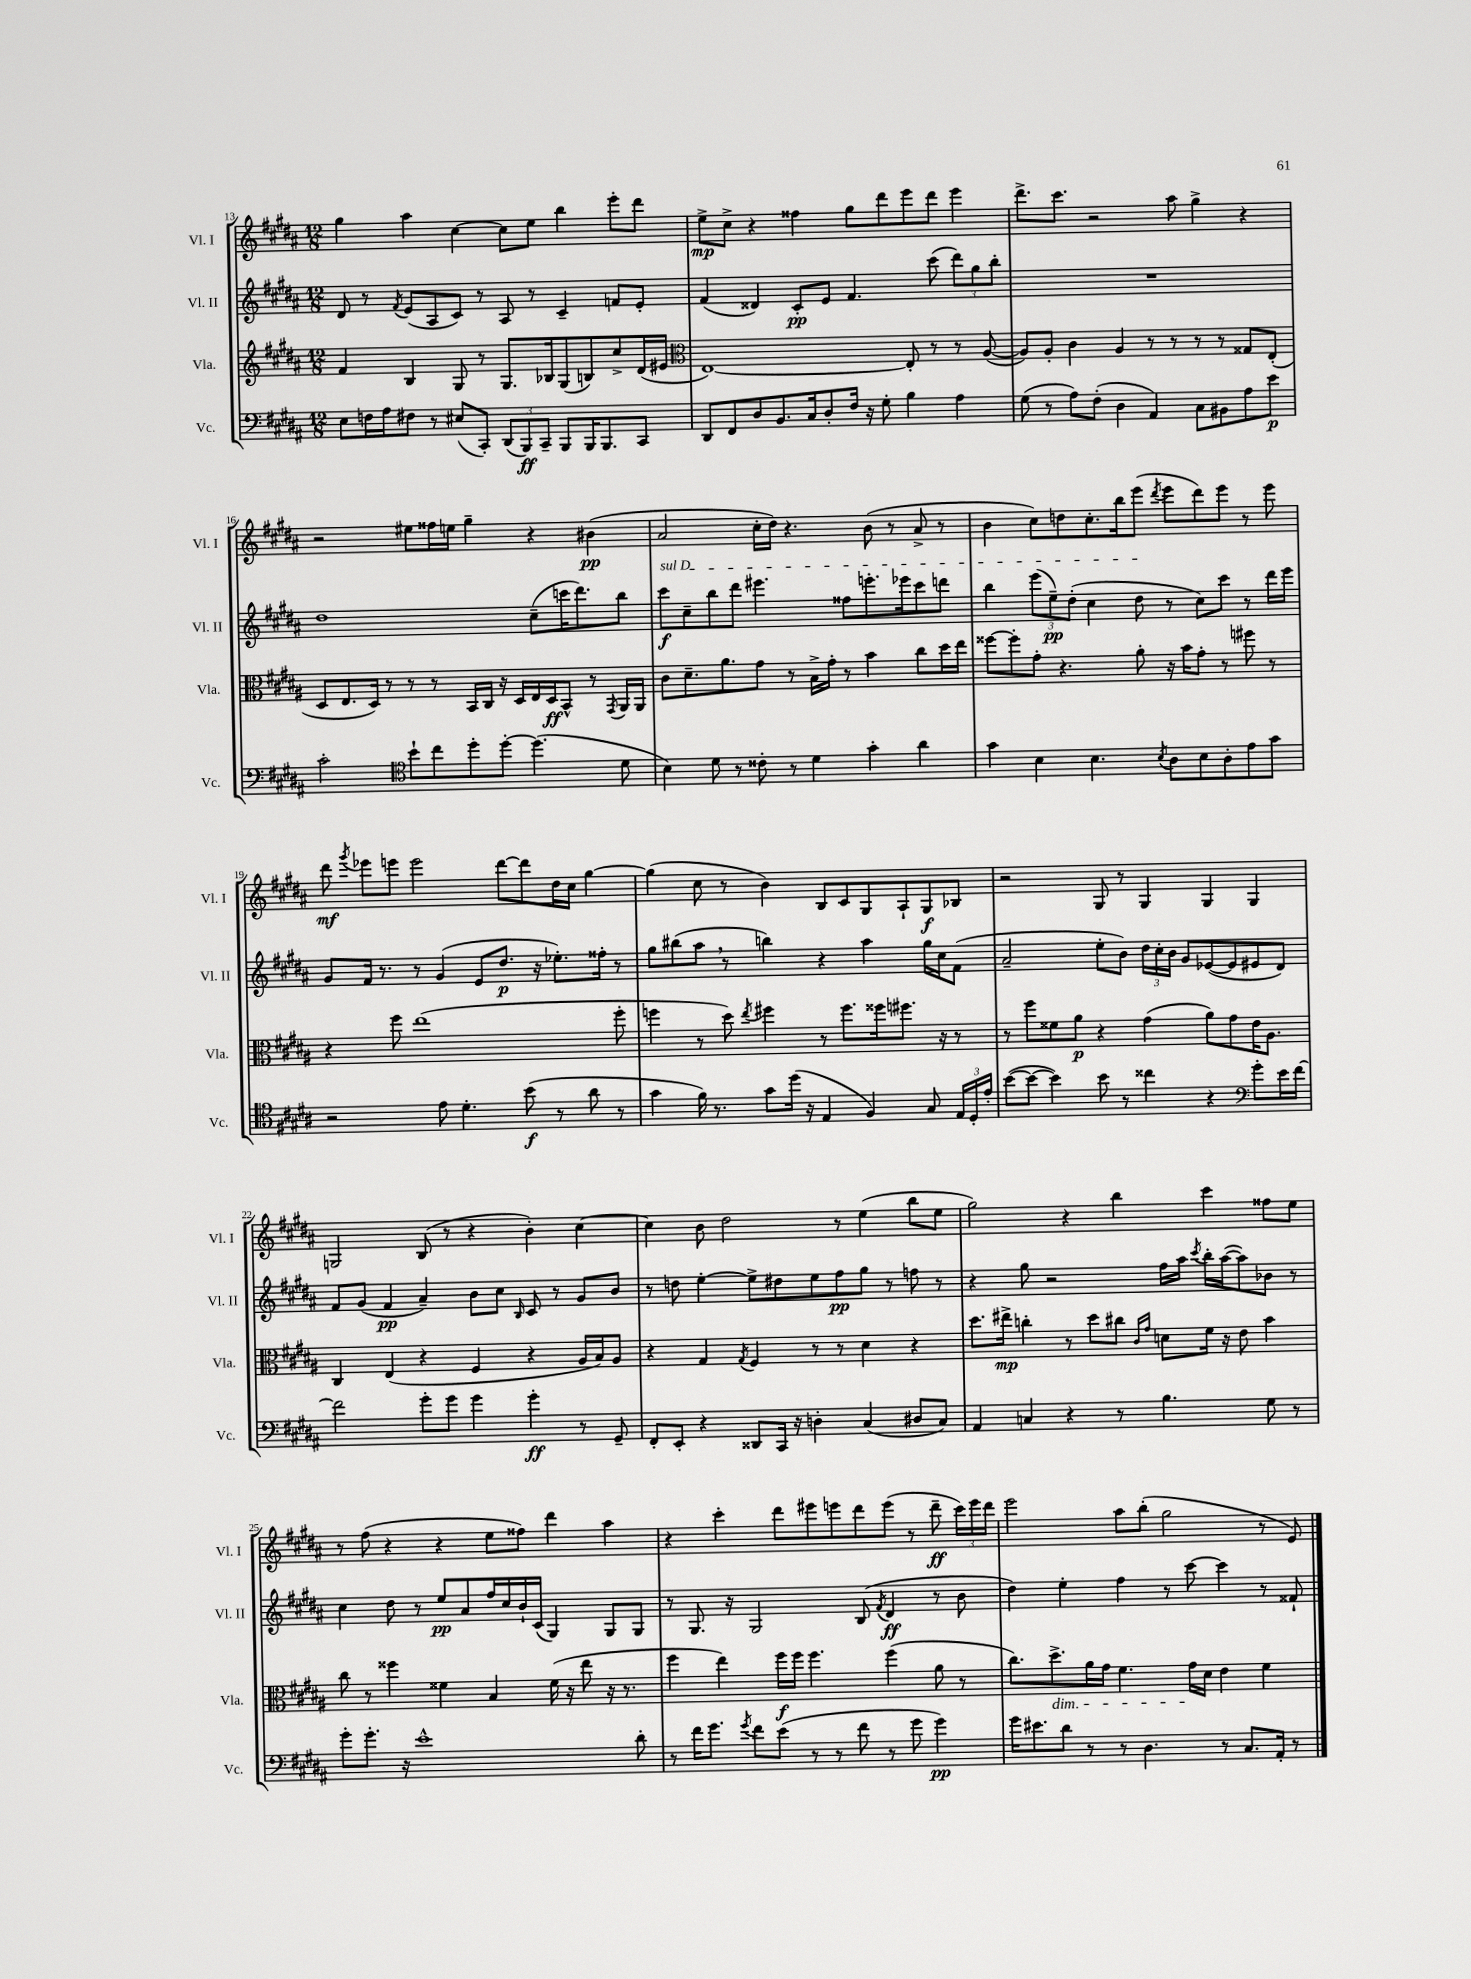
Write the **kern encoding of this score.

**kern	**dynam	**kern	**dynam	**kern	**dynam	**kern	**dynam
*part4	*part4	*part3	*part3	*part2	*part2	*part1	*part1
*staff4	*staff4	*staff3	*staff3	*staff2	*staff2	*staff1	*staff1
*I"Vc.	*	*I"Vla.	*	*I"Vl. II	*	*I"Vl. I	*
*I'Vc.	*	*I'Vla.	*	*I'Vl. II	*	*I'Vl. I	*
*clefF4	*	*clefG2	*	*clefG2	*	*clefG2	*
*k[f#c#g#d#a#]	*	*k[f#c#g#d#a#]	*	*k[f#c#g#d#a#]	*	*k[f#c#g#d#a#]	*
*M12/8	*	*M12/8	*	*M12/8	*	*M12/8	*
=13	=13	=13	=13	=13	=13	=13	=13
8E\L	.	4f#/	.	8d#/	.	4gg#\	.
16Fn\L	.	.	.	8r	.	.	.
16A#\J	.	.	.	.	.	.	.
.	.	.	.	8qf#/	.	.	.
8F#X\J	.	4B/	.	(8e/L	.	4aa#\	.
8r	.	.	.	8A#/	.	.	.
(8E#X/L	.	8G#/	.	8c#/J)	.	[4cc#\	.
8CC#'/J)	.	8r	.	8r	.	.	.
(12DD#/L	.	8.G#/L	.	8A#/	.	8cc#\L]	.
12BBB/)	ff	.	.	.	.	.	.
.	.	.	.	8r	.	8ee\J	.
12CC#~/J	.	.	.	.	.	.	.
.	.	16B-X/k	.	.	.	.	.
8BBB/L	.	(8G#/	.	4c#~/	.	4bb\	.
16BBB/K	.	8Bn/)	.	.	.	.	.
8.BBB/	.	.	.	.	.	.	.
.	.	8cc#^/	.	8fn/L	.	8eee'\L	.
8CC#/J	.	(16d#/L	.	8e'/J	.	8ddd#\J	.
.	.	16e#X/JJ	.	.	.	.	.
=14	=14	=14	=14	=14	=14	=14	=14
*	*	*clefC3	*	*	*	*	*
8DD#/L	.	[1E)	.	(4f#/	.	8ee^\L	mp
8FF#/	.	.	.	.	.	8cc#^\J	.
8D#/	.	.	.	4d##X/)	.	4r	.
8.BB/	.	.	.	.	.	.	.
.	.	.	.	8c#'/L	pp	4ff##X\	.
16C#/k	.	.	.	.	.	.	.
8D#'/	.	.	.	8e/J	.	.	.
16F#/Jk	.	.	.	4.f#/	.	8gg#\L	.
16r	.	.	.	.	.	.	.
8G#'\	.	.	.	.	.	8ddd#\	.
4B\	.	8E'/]	.	.	.	8eee\	.
.	.	8r	.	(8ccc#\	.	8ddd#\J	.
4A#\	.	8r	.	12ddd#\L)	.	4eee\	.
.	.	.	.	12gg#\	.	.	.
.	.	([8A#/	.	.	.	.	.
.	.	.	.	12bb'\J	.	.	.
=15	=15	=15	=15	=15	=15	=15	=15
(8G#\	.	8A#/L])	.	1.r	.	8.ddd#^\L	.
8r	.	8A#'/J	.	.	.	.	.
.	.	.	.	.	.	8.ccc#\J	.
8A#\L)	.	4c#\	.	.	.	.	.
(8F#'\J	.	.	.	.	.	2r	.
4D#\	.	4A#/	.	.	.	.	.
4AA#/)	.	8r	.	.	.	.	.
.	.	8r	.	.	.	8aa#\	.
8C#\L	.	8r	.	.	.	4gg#^\	.
8BB#X\	.	8r	.	.	.	.	.
8A#\	.	8G##X/L	.	.	.	4r	.
8e\J	p	(8E'/J	.	.	.	.	.
!!LO:LB:g=z
=16	=16	=16	=16	=16	=16	=16	=16
2c#'\	.	8D#/L	.	1dd#	.	2r	.
.	.	8.E/	.	.	.	.	.
.	.	16D#/Jk)	.	.	.	.	.
.	.	8r	.	.	.	.	.
*clefC4	*	*	*	*	*	*	*
8b`\L	.	8r	.	.	.	8ee#X\L	.
8cc#\	.	8r	.	.	.	16ff##X\L	.
.	.	.	.	.	.	16een\JJ	.
8dd#'\	.	16BB/LL	.	.	.	4gg#~\	.
.	.	16C#/JJ	.	.	.	.	.
[8dd#'\J	.	16r	.	.	.	.	.
.	.	16D#/LL	.	.	.	.	.
(4.dd#\]	.	16E/	.	(8cc#~\L	.	4r	.
.	.	16D#/J	ff	.	.	.	.
.	.	8BB^^/J	.	16cccn\K	.	.	.
.	.	.	.	8.ddd#\)	.	.	.
.	.	8r	.	.	.	(4b#X\	pp
.	.	8qGG#/	.	.	.	.	.
8d#\	.	16AA#/LL	.	8bb\J	.	.	.
.	.	16AA#/JJ	.	.	.	.	.
=17	=17	=17	=17	=17	=17	=17	=17
!	!	!	!	!LO:TX:a:i:t=sul D	!	!	!
4B\)	.	8c#\L	.	8ccc#\L	f	2a#/	.
.	.	8.d#~\	.	8cc#~\	.	.	.
8d#\	.	.	.	8bb\	.	.	.
.	.	8.a#\	.	.	.	.	.
8r	.	.	.	8ddd#\J	.	.	.
8c##X'\	.	8g#\J	.	4.eee#X\	.	16cc#'\LL	.
.	.	.	.	.	.	16dd#\JJ)	.
8r	.	8r	.	.	.	4.r	.
4d#\	.	16B^\LL	.	.	.	.	.
.	.	16g#'\JJ	.	.	.	.	.
.	.	8r	.	8ff##X\L	.	.	.
4g#'\	.	4b\	.	8.eeen'\	.	(8b\	.
.	.	.	.	.	.	8r	.
.	.	.	.	16eee-X\k	.	.	.
4a#\	.	8cc#\L	.	8ccc#\	.	8a#^/	.
.	.	16dd#\L	.	8dddn\J	.	8r	.
.	.	16ee\JJ	.	.	.	.	.
=18	=18	=18	=18	=18	=18	=18	=18
4g#\	.	[8ff##X\L	.	4bb\	.	4b\	.
.	.	8ff##'\]	.	.	.	.	.
4B\	.	8g#'\J	.	(12eee\L	.	8cc#\L)	.
.	.	.	.	12ee~\)	pp	.	.
.	.	4.r	.	.	.	8ddn\	.
.	.	.	.	(12dd#'\J	.	.	.
4.B\	.	.	.	4cc#\	.	8.cc#'\	.
.	.	.	.	.	.	16bb\k	.
.	.	8a#'\	.	8dd#\	.	(8eee\J	.
8qB/	.	.	.	.	.	8qddd#/	.
8A#\L	.	16r	.	8r	.	8eee\L	.
.	.	16b\KL	.	.	.	.	.
8B\	.	8g#'\J	.	8cc#\L)	.	8ddd#\)	.
8A#'\	.	8r	.	8ccc#\J	.	8eee\J	.
8e\	.	8ff#X\	.	8r	.	8r	.
8g#\J	.	8r	.	16ddd#\LL	.	8eee\	.
.	.	.	.	16eee\JJ	.	.	.
!!LO:LB:g=z
=19	=19	=19	=19	=19	=19	=19	=19
2r	.	4r	.	8g#/L	.	8ddd#\	mf
.	.	.	.	.	.	8qggg#/	.
.	.	.	.	16f#/Jk	.	8eee-X\L	.
.	.	.	.	8.r	.	.	.
.	.	8ff#\	.	.	.	8eeen\J	.
.	.	(1ee	.	8r	.	2eee\	.
8e\	.	.	.	(4g#/	.	.	.
4.d#'\	.	.	.	.	.	.	.
.	.	.	.	8e/L	.	.	.
.	.	.	.	8.dd#/J	p	[8ddd#\L	.
(8b\	f	.	.	.	.	8ddd#\]	.
.	.	.	.	16r	.	.	.
8r	.	.	.	8.ee-X'\L)	.	16dd#\L	.
.	.	.	.	.	.	16cc#\JJ	.
8a#\	.	.	.	.	.	[4gg#\	.
.	.	.	.	16ff##X'\Jk	.	.	.
8r	.	8ff#'\	.	8r	.	.	.
=20	=20	=20	=20	=20	=20	=20	=20
4g#\	.	4ffn\	.	8gg#\L	.	(4gg#\]	.
.	.	.	.	(8bb#X\	.	.	.
16f#\)	.	8r	.	8aa#,\J	.	8cc#\	.
8.r	.	.	.	.	.	.	.
.	.	8dd#\)	.	8r	.	8r	.
.	.	8qee/	.	.	.	.	.
8g#\L	.	4ff#X\	.	4bbn\)	.	4b\)	.
(16dd#\Jk	.	.	.	.	.	.	.
16r	.	.	.	.	.	.	.
4E/	.	8r	.	4r	.	8B/L	.
.	.	8.ff#\L	.	.	.	8c#/	.
4F#/)	.	.	.	4aa#\	.	8G#/	.
.	.	16ff##X\k	.	.	.	.	.
.	.	8.ff#X\J	.	.	.	8A#`/	.
8G#/	.	.	.	16gg#\LL	.	8G#/	f
.	.	16r	.	16cc#\J	.	.	.
24E/LL	.	8r	.	(8f#\J	.	8B-X/J	.
24D#'/	.	.	.	.	.	.	.
24e'/JJ	.	.	.	.	.	.	.
=21	=21	=21	=21	=21	=21	=21	=21
([8b\L	.	8r	.	2a#~/	.	2r	.
8b\J_	.	8ff#\L	.	.	.	.	.
4b\])	.	8f##X\	.	.	.	.	.
.	.	8a#\J	p	.	.	.	.
8b\	.	4r	.	8ee'\L	.	8G#/	.
8r	.	.	.	8b\J)	.	8r	.
4cc##X\	.	(4g#\	.	24dd#\LL	.	4G#/	.
.	.	.	.	24cc#'\	.	.	.
.	.	.	.	24b\JJ	.	.	.
.	.	.	.	8g#/L	.	.	.
4r	.	8a#\L)	.	([8e-X/	.	4G#/	.
.	.	8g#\	.	8e-/]	.	.	.
*clefF4	*	*	*	*	*	*	*
8g#'\L	.	16e\K	.	8e#X/	.	4G#/	.
.	.	8.A#\J	.	.	.	.	.
16e\L	.	.	.	8d#/J)	.	.	.
[16f#\JJ	.	.	.	.	.	.	.
!!LO:LB:g=z
=22	=22	=22	=22	=22	=22	=22	=22
2f#\]	.	4C#/	.	8f#/L	.	2Gn/	.
.	.	.	.	(8g#/J	.	.	.
.	.	(4E/	.	4f#/	pp	.	.
8g#'\L	.	4r	.	4a#~/)	.	(8B/	.
8g#\J	.	.	.	.	.	8r	.
4g#\	.	4F#/	.	8b\L	.	4r	.
.	.	.	.	8cc#\J	.	.	.
.	.	.	.	16qqB/	.	.	.
4g#'\	ff	4r	.	8c#/	.	4b'\)	.
.	.	.	.	8r	.	.	.
8r	.	16A#/LL	.	8g#/L	.	[4cc#\	.
.	.	16B/J)	.	.	.	.	.
8GG#~/	.	8A#/J	.	8b/J	.	.	.
=23	=23	=23	=23	=23	=23	=23	=23
8FF#'/L	.	4r	.	8r	.	4cc#\]	.
8EE'/J	.	.	.	8ddn\	.	.	.
4r	.	4G#/	.	[4ee'\	.	8b\	.
.	.	.	.	.	.	2dd#\	.
.	.	8qG#/	.	.	.	.	.
8DD##X/L	.	4F#/	.	8ee^\L]	.	.	.
16CC#/Jk	.	.	.	8dd#X\	.	.	.
16r	.	.	.	.	.	.	.
4Dn'\	.	8r	.	8ee\	.	.	.
.	.	8r	.	8ff#\	pp	8r	.
(4C#/	.	4d#\	.	8gg#\J	.	(4ee\	.
.	.	.	.	8r	.	.	.
8D#X/L	.	4r	.	8ffn\	.	8bb\L	.
8C#/J)	.	.	.	8r	.	8ee\J	.
=24	=24	=24	=24	=24	=24	=24	=24
4AA#/	.	8.dd#\L	.	4r	.	2gg#\)	.
.	.	16ee#X^\Jk	mp	.	.	.	.
4Cn/	.	4ccn'\	.	8gg#\	.	.	.
.	.	.	.	2r	.	.	.
4r	.	8r	.	.	.	4r	.
.	.	8dd#\L	.	.	.	.	.
8r	.	8cc#X\J	.	.	.	4bb\	.
.	.	16qqc#/LL	.	.	.	.	.
.	.	16qqg#/JJ	.	.	.	.	.
4.B\	.	8dn\L	.	16ff#\LL	.	.	.
.	.	.	.	16aa#\JJ	.	.	.
.	.	.	.	8qccc#/	.	.	.
.	.	16f#\Jk	.	16bb'\LL	.	4ccc#\	.
.	.	16r	.	([16aa#\J	.	.	.
.	.	8e\	.	8aa#\])	.	.	.
8G#\	.	4b\	.	8b-X\J	.	8ff##X\L	.
8r	.	.	.	8r	.	8ee\J	.
!!LO:LB:g=z
=25	=25	=25	=25	=25	=25	=25	=25
8g#'\L	.	8cc#\	.	4cc#\	.	8r	.
8.g#'\J	.	8r	.	.	.	(8ff#\	.
.	.	4ff##X\	.	8dd#\	.	4r	.
16r	.	.	.	.	.	.	.
1e^^	.	.	.	8r	.	.	.
.	.	4f##X\	.	8ee/L	pp	4r	.
.	.	.	.	8a#/	.	.	.
.	.	4B/	.	16ff#/L	.	8ee\L	.
.	.	.	.	16cc#/	.	.	.
.	.	.	.	16b`/	.	8ff##X\J)	.
.	.	.	.	(16c#/JJ	.	.	.
.	.	(16f##\	.	4G#/)	.	4ddd#\	.
.	.	16r	.	.	.	.	.
.	.	8ee\	.	.	.	.	.
.	.	16r	.	8G#/L	.	4aa#\	.
.	.	8.r	.	.	.	.	.
8d#'\	.	.	.	8G#/J	.	.	.
=26	=26	=26	=26	=26	=26	=26	=26
8r	.	4ff#\	.	8r	.	4r	.
16f#\KL	.	.	.	8.G#/	.	.	.
8.g#\J	.	.	.	.	.	.	.
.	.	4ee\)	.	.	.	4ccc#'\	.
.	.	.	.	16r	.	.	.
8qg#/	.	.	.	.	.	.	.
8f#\L	.	.	.	2G#/	.	.	.
(8e\J	.	16ff#\LL	f	.	.	8ddd#\L	.
.	.	16ff#\JJ	.	.	.	.	.
8r	.	4.ff#\	.	.	.	8eee#X\	.
8r	.	.	.	.	.	8eeen\	.
8f#\	.	.	.	(8B/	.	8ddd#\	.
.	.	.	.	8qf#/	.	.	.
8r	.	(4ff#\	.	4d#/	ff	(8eee\J	.
8g#\	.	.	.	.	.	8r	.
4g#\)	pp	8a#\	.	8r	.	8ddd#~\	ff
.	.	8r	.	8b\	.	24ccc#\LL)	.
.	.	.	.	.	.	24eee\	.
.	.	.	.	.	.	24ddd#\JJ	.
=27	=27	=27	=27	=27	=27	=27	=27
16g#\KL	.	8.cc#\L)	.	4dd#\)	.	2eee\	.
8.e#X\	.	.	.	.	.	.	.
!	!	!LO:TX:b:i:t=dim.	!	!	!	!	!
.	.	8.dd#^\	.	.	.	.	.
8d#\J	.	.	.	4ee'\	.	.	.
8r	.	16a#\L	.	.	.	.	.
.	.	16g#\JJ	.	.	.	.	.
8r	.	4.f#\	.	4ff#\	.	8aa#\L	.
4.D#\	.	.	.	.	.	(8bb'\J	.
.	.	.	.	8r	.	2gg#\	.
.	.	16g#\LL	.	[8ccc#\	.	.	.
.	.	16d#\JJ	.	.	.	.	.
8r	.	4e\	.	4ccc#\]	.	.	.
8.C#/L	.	.	.	.	.	.	.
.	.	4f#\	.	8r	.	8r	.
16AA#'/Jk	.	.	.	.	.	.	.
8r	.	.	.	8f##X`/	.	8e/)	.
==	==	==	==	==	==	==	==
*-	*-	*-	*-	*-	*-	*-	*-
